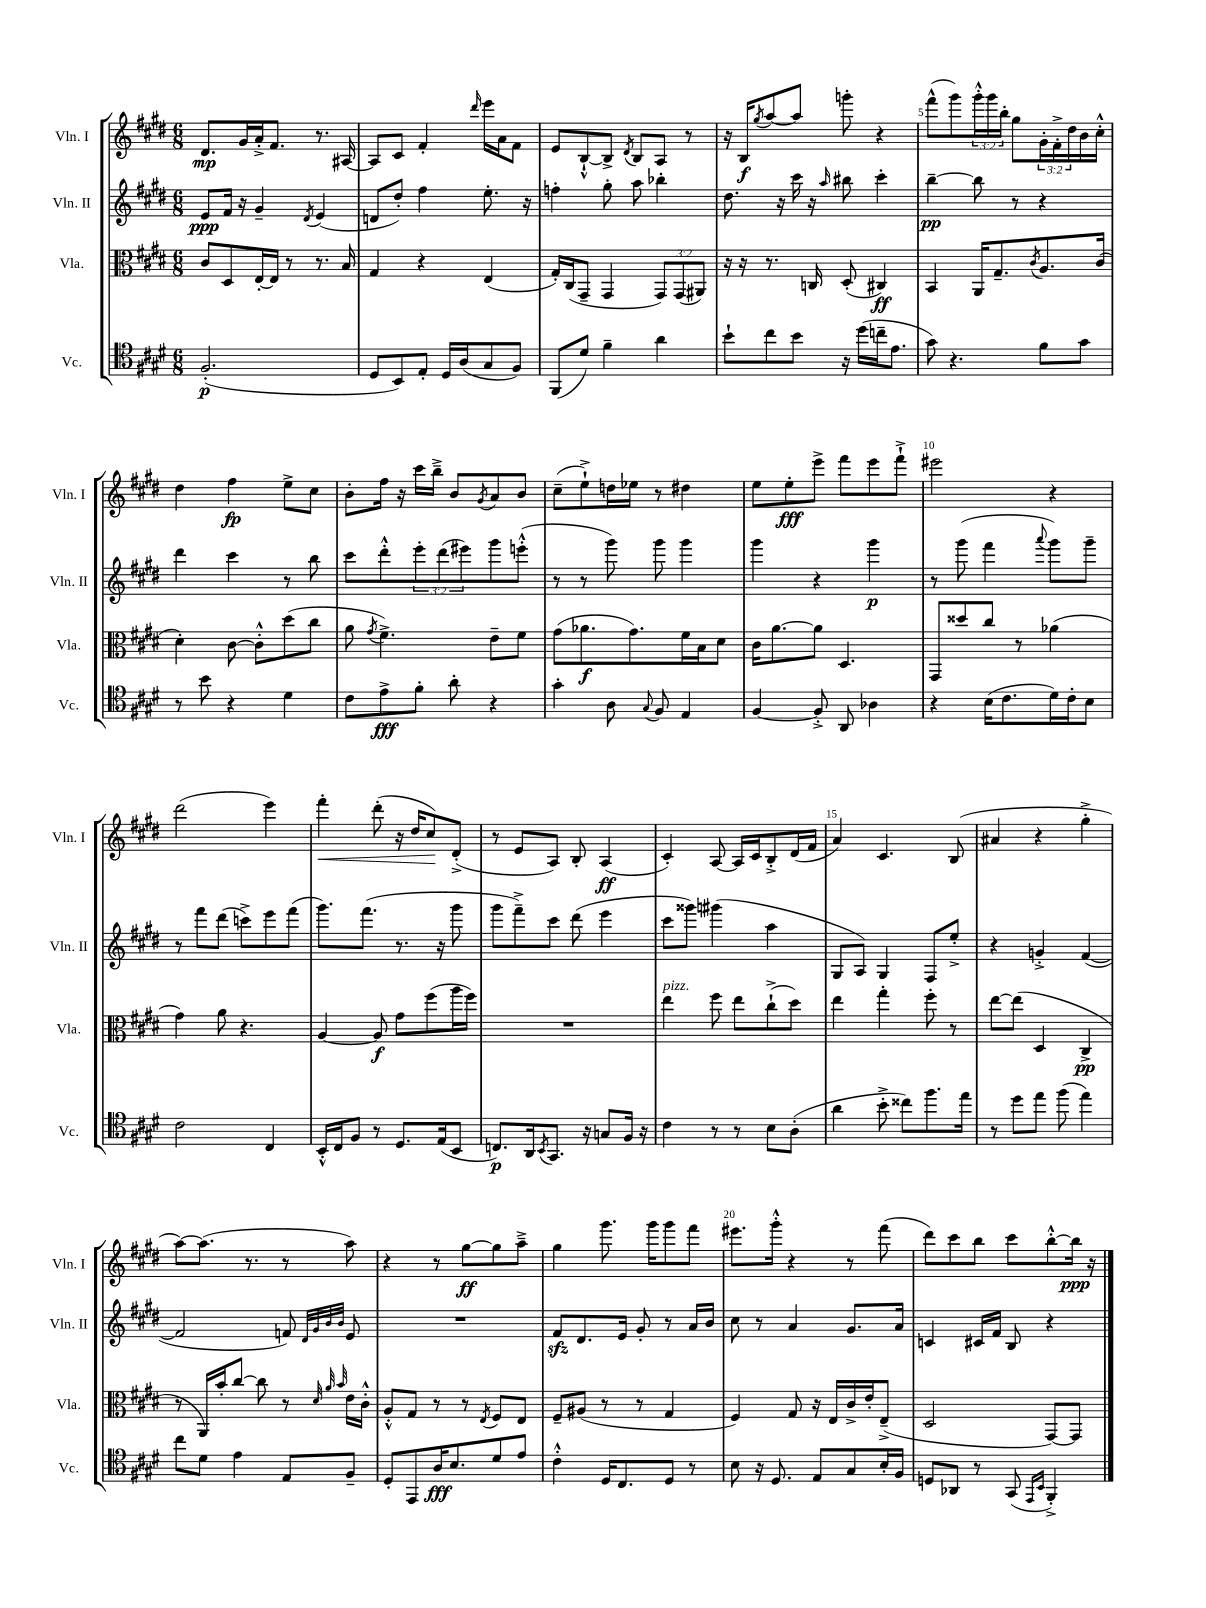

**kern	**kern	**kern	**kern
*staff4	*staff3	*staff2	*staff1
*clefC4	*clefC3	*clefG2	*clefG2
*k[f#c#g#d#]	*k[f#c#g#d#]	*k[f#c#g#d#]	*k[f#c#g#d#]
*M6/8	*M6/8	*M6/8	*M6/8
(2.F#'	8c#	8e	8.d#
.	8D#	16f#	.
.	.	16r	16g#
.	[16E'	4g#~	16a'^
.	16E]	.	8.f#
.	8r	.	.
.	.	8qd#	.
.	8.r	(4e	8.r
.	16B	.	[16A#
=	=	=	=
8D#	4G#	8d	8A#]
8BB)	.	8dd#')	8c#
8E'	4r	4ff#	4f#'
16D#	.	.	.
(16A	.	.	.
.	.	.	16qqddd#
8G#	(4E	8.ee'	16eee
.	.	.	16a
8F#)	.	.	8f#
.	.	16r	.
=	=	=	=
(8FF#	16G#')	4ff'	8e
.	(16C#	.	.
8d#)	8GG#~	.	[8B`^^
4f#~	4GG#	8gg#'	8B^]
.	.	.	8qd#
.	.	8aa	8B
4a	12GG#)	4bb-'	8A
.	(12GG#	.	.
.	.	.	8r
.	12AA#)	.	.
=	=	=	=
8b`	16r	8.dd#	16r
.	16r	.	16B
.	.	.	8qgg#
8cc#	8.r	.	[8aa
.	.	16r	.
8b	.	16ccc#	8aa]
.	16C	16r	.
.	.	16qqaa	.
16r	(8D#'	8bb#	8ggg'
(16dd#	.	.	.
16cc~	4C#)	4ccc#'	4r
8.e	.	.	.
=	=	=	=
8g#)	4BB	[4bb~	(8fff#^^
4.r	.	.	8ggg#)
.	16AA	8bb]	24ggg#'^^
.	.	.	24ggg#
.	8.G#~	.	.
.	.	.	24bb'
.	.	8r	8gg#
.	8qc#	.	.
8f#	8.A	4r	24g#'
.	.	.	24f#'^
.	.	.	24dd#
8g#	.	.	16b
.	(16c#	.	16cc#'^^
=	=	=	=
8r	4d#')	4ddd#	4dd#
8b	.	.	.
4r	[8c#	4ccc#	4ff#
.	8c#'^^]	.	.
4d#	(8dd#	8r	8ee^
.	8cc#	8bb	8cc#
=	=	=	=
8c#	8a	8ccc#	8b'
.	8qg#	.	.
8e^	4.f#^)	8ddd#'^^	16ff#
.	.	.	16r
8f#'	.	12eee'	16ccc#
.	.	.	16bb~^
.	.	(12ddd#	.
8a'	.	.	8b
.	.	12eee#)	.
.	.	.	8qg#
4r	8e~	8ggg#	8a
.	8f#	(8eee'^^	8b
=	=	=	=
4g#'	(8g#	8r	(8cc#~
.	8.a-	8r	8ee`^)
8A	.	8ggg#)	16dd
.	8.g#)	.	16ee-
8qqG#	.	.	.
8F#	.	8ggg#	8r
4E	16f#	4ggg#	4dd#
.	16B	.	.
.	8d#	.	.
=	=	=	=
[4F#	16c#	4ggg#	8ee
.	[8.a	.	.
.	.	.	8ee'
8F#'^]	8a]	4r	8eee^
8AA	4.D#	.	8fff#
4A-	.	4ggg#	8eee
.	.	.	8fff#`^
=	=	=	=
4r	8GG#	8r	2eee#
.	8dd##	(8ggg#	.
(16B	8cc#	4fff#	.
8.c#	.	.	.
.	8r	.	.
.	.	8qqaaa	.
16d#)	(4a-	8ggg#)	4r
16c#'	.	.	.
8B	.	8ggg#~	.
=	=	=	=
2c#	4g#)	8r	(2ddd#
.	.	8fff#	.
.	8a	(8ddd#	.
.	4.r	8ccc^)	.
4C#	.	8eee	4eee)
.	.	(8fff#	.
=	=	=	=
16BB'^^	[4A	8.ggg#)	4fff#'
16C#	.	.	.
8F#	.	.	.
.	.	(8.fff#	.
8r	8A]	.	(8ddd#'
8.D#	8g#	8.r	16r
.	.	.	16dd#
.	(8ff#	.	8cc#)
(16E	.	16r	.
8BB	16aa	8ggg#	(8d#'^
.	16ff#)	.	.
=	=	=	=
8.C)	2.r	8ggg#	8r
.	.	8fff#~^)	8e
16AA	.	.	.
8qBB	.	.	.
8.GG#	.	8ccc#	8A)
.	.	(8ddd#	8B'
16r	.	.	.
8G	.	4eee	(4A
16F#	.	.	.
16r	.	.	.
=	=	=	=
4c#	4ee	8ccc#	4c#')
.	.	8ggg##)	.
8r	8ff#	(4ggg#	[8A
8r	8ee	.	16A]
.	.	.	16c#
8B	(8cc#`^	4aa	8B'^
(8A'	8dd#)	.	(16d#
.	.	.	16f#
=	=	=	=
4a	4ee	8G#	4a)
.	.	8A)	.
8b'^	4gg#'	4G#	4.c#
8cc##)	.	.	.
8.ff#	8ff#'	8F#	.
.	8r	8ee'^	(8B
16ee	.	.	.
=	=	=	=
8r	[8ee	4r	4a#
8dd#	(8ee]	.	.
8ee	4D#	4g'^	4r
(8ff#	.	.	.
4ee)	4C#^	([4f#	4gg#'^
=	=	=	=
8cc#	8r	2f#]	[8aa)
8d#	16AA)	.	(8.aa]
.	16b'	.	.
4e	[8cc#	.	.
.	.	.	8.r
.	8cc#]	.	.
8E	8r	8f)	8r
.	.	32qqd#	.
.	32qqd#	32qqg#	.
.	32qqa	32qqb	.
.	32qqb	32qqb	.
8F#~	16e	8e	8aa)
.	16c#'^^	.	.
=	=	=	=
8D#'	8A'^^	2.r	4r
8EE	8G#	.	.
16A	8r	.	8r
8.B	.	.	.
.	8r	.	[8gg#
.	8qE	.	.
8d#	8F#	.	8gg#]
8e	8E	.	8aa~^
=	=	=	=
4c#'^^	8F#~	8f#	4gg#
.	(8A#	8.d#	.
16D#	8r	.	8.ggg#
8.C#	.	16e	.
.	8r	8g#'	.
.	.	.	16ggg#
8D#	4G#	8r	8ggg#
8r	.	16a	8fff#
.	.	16b	.
=	=	=	=
8B	4F#)	8cc#	8.eee#
16r	.	8r	.
8.D#	.	.	16ggg#'^^
.	8G#	4a	4r
8E	16r	.	.
.	16E	.	.
8G#	16c#^	8.g#	8r
.	16e'	.	.
16B'	(8E~^	.	(8fff#
16F#	.	16a	.
=	=	=	=
8D	2D#	4c	8ddd#)
8AA-	.	.	8ccc#
8r	.	16c#	8bb
.	.	16f#	.
(8GG#	.	8B	8ccc#
16qqEE	.	.	.
16qqBB	.	.	.
4FF#'^)	[8GG#)	4r	[8bb'^^
.	8GG#]	.	16bb]
.	.	.	16r
==	==	==	==
*-	*-	*-	*-
